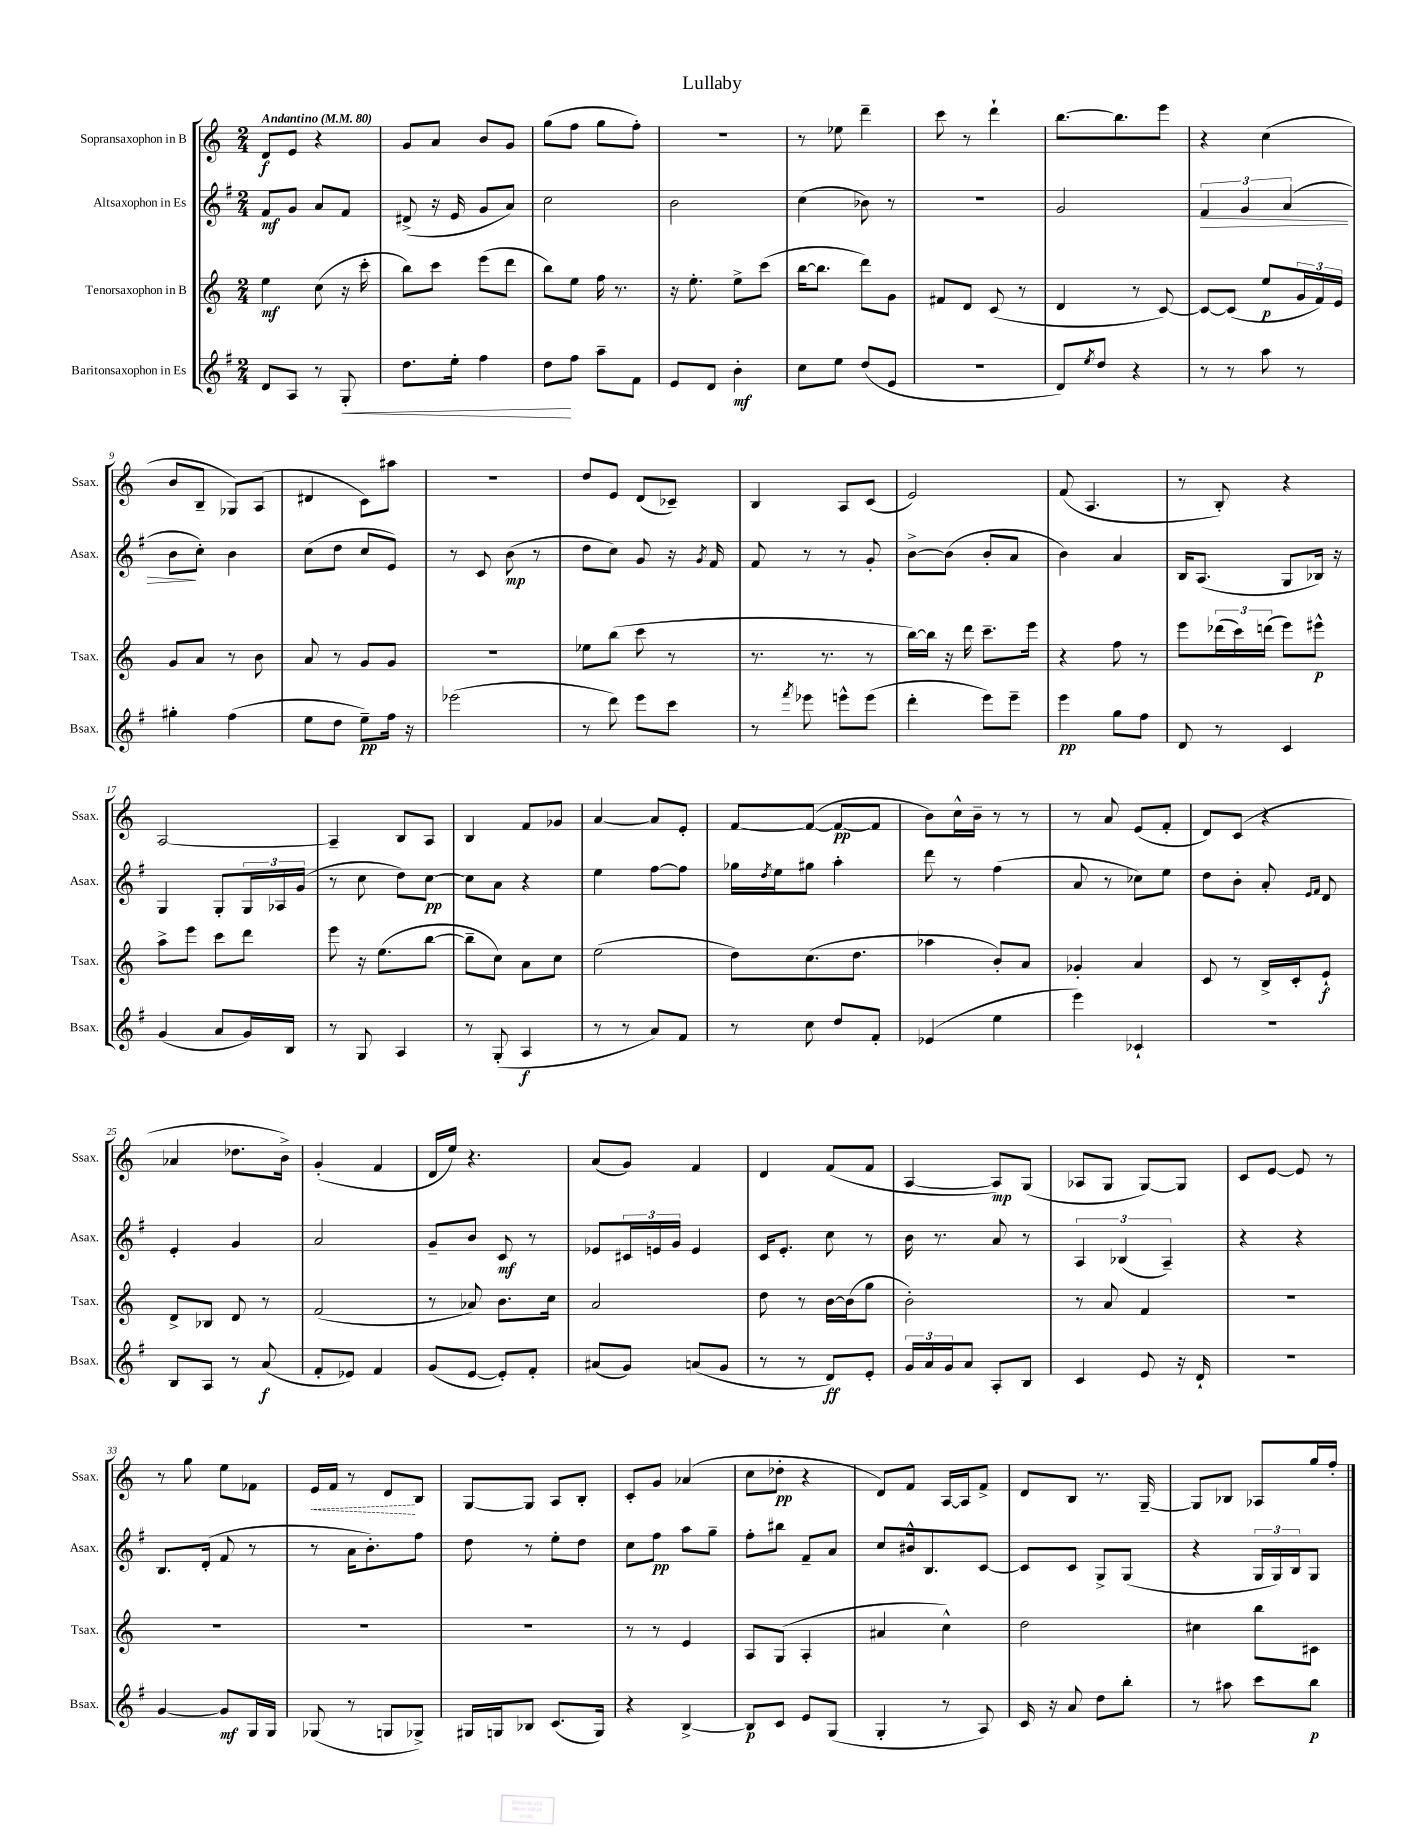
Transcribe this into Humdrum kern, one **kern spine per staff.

**kern	**kern	**kern	**kern
*staff4	*staff3	*staff2	*staff1
*clefG2	*clefG2	*clefG2	*clefG2
*k[f#]	*k[]	*k[f#]	*k[]
*M2/4	*M2/4	*M2/4	*M2/4
*MM80	*MM80	*MM80	*MM80
8d/L	4ee\	8f#/L	8d/L
8A/J	.	8g/J	8e/J
8r	(8cc\	8a/L	4r
8G'/	16r	8f#/J	.
.	16ccc'\	.	.
=	=	=	=
8.dd\L	8bb\L)	(8d#^/	8g/L
.	8ccc\J	16r	8a/J
16ee'\Jk	.	16e/	.
4ff#\	(8eee\L	8g/L	8b/L
.	8ddd\J	8a/J)	8g/J
=	=	=	=
8dd\L	8bb\L)	2cc\	(8gg\L
8ff#\J	8ee\J	.	8ff\J
8aa~\L	16ff\	.	8gg\L
.	8.r	.	.
8f#\J	.	.	8ff'\J)
=	=	=	=
8e/L	16r	2b\	2r
.	8.ee'\	.	.
8d/J	.	.	.
4b'\	8ee^\L	.	.
.	(8ccc\J	.	.
=	=	=	=
8cc\L	[16bb\LK	(4cc\	8r
.	8.bb\]J	.	.
8ee\J	.	.	8ee-\
(8dd/L	8ddd\L)	8b-\)	4ddd~\
8e/J	8g\J	8r	.
=	=	=	=
2r	8f#/L	2r	8ccc\
.	8d/J	.	8r
.	(8c/	.	4ddd`\
.	8r	.	.
=	=	=	=
8d/L)	4d/	2g/	[8.bb\L
8qee/	.	.	.
8dd/J	.	.	.
.	.	.	8.bb\]
4r	8r	.	.
.	[8c/)	.	8eee\J
=	=	=	=
8r	8c/_L	6f#/	4r
8r	(8c/]J	.	.
.	.	6g/	.
8aa\	8ee/L	.	(4cc\
.	.	(6a/	.
8r	24g/L	.	.
.	24f/)	.	.
.	24e/JJ	.	.
=	=	=	=
4gg#'\	8g/L	8b\L	8b/L
.	8a/J	8cc'\J)	8B~/J
(4ff#\	8r	4b\	8G-/L)
.	8b\	.	(8A/J
=	=	=	=
8ee\L	8a/	(8cc\L	4d#/
8dd\J	8r	8dd\J	.
8ee~\L)	8g/L	8cc/L	8c\L)
16ff#\Jk	8g/J	8e/J)	8aa#\J
16r	.	.	.
=	=	=	=
(2eee-\	2r	8r	2r
.	.	8c/	.
.	.	(8b\	.
.	.	8r	.
=	=	=	=
8r	8ee-\L	8dd\L	8dd/L
8ddd\)	(8bb\J	8cc\J)	8e/J
8eee\L	8ccc\	8g/	(8d/L
8ccc\J	8r	16r	8c-~/J)
.	.	8qg/	.
.	.	16f#/	.
=	=	=	=
8r	8.r	8f#/	4B/
8qfff#/	.	.	.
8eee-\	.	8r	.
.	8.r	.	.
8eee^^\L	.	8r	8A/L
(8eee\J	8r	8g'/	(8c/J
=	=	=	=
4ddd'\	[16bb\LL)	[8b^\L	2e/)
.	16bb\]JJ	.	.
.	16r	(8b\]J	.
.	16ddd\	.	.
8eee\L)	8.ccc~\L	8b'/L	.
8eee~\J	.	8a/J	.
.	16eee\Jk	.	.
=	=	=	=
4eee\	4r	4b\)	(8f/
.	.	.	4.A/
8gg\L	8ff\	4a/	.
8ff#\J	8r	.	.
=	=	=	=
8d/	8eee\L	16B/LK	8r
.	.	(8.A/J	.
8r	(24ddd-\L	.	8B'/)
.	24ccc\)	.	.
.	(24ddd\JJ	.	.
4c/	8eee\L)	8G/L	4r
.	8eee#^^\J	16B-/Jk)	.
.	.	16r	.
=	=	=	=
(4g/	8aa^\L	4G/	[2A/
.	8eee\J	.	.
8a/L	8ccc\L	8G'/L	.
16g/L)	8ddd\J	24G/L	.
.	.	24A-/	.
16B/JJ	.	.	.
.	.	(24g/JJ	.
=	=	=	=
8r	8eee\	8r	4A~/]
8G/	16r	8cc\	.
.	(8.ee\L	.	.
4A/	.	8dd\L)	8B/L
.	[8bb\J	[8cc\J	8A/J
=	=	=	=
8r	8bb~\]L	8cc\]L	4B/
(8G'/	8cc\J)	8a\J	.
4A/	8a\L	4r	8f/L
.	8cc\J	.	8g-/J
=	=	=	=
8r	(2ee\	4ee\	[4a/
8r	.	.	.
8a/L)	.	[8ff#\L	8a/]L
8f#/J	.	8ff#\]J	8e'/J
=	=	=	=
8r	8dd\L)	16gg-\LL	[8f/L
.	.	8qdd/	.
.	.	16ee\J	.
8cc\	(8.cc\	8gg#\J	(8f/_J
8dd/L	.	4aa'\	8f/_L
.	8.dd\J	.	.
8f#'/J	.	.	8f/]J
=	=	=	=
(4e-/	4aa-\	8ddd\	8b\L)
.	.	8r	16cc^^\L
.	.	.	16b~\JJ
4ee\	8b'/L)	(4ff#\	8r
.	8a/J	.	8r
=	=	=	=
4eee\)	4g-'/	8a/	8r
.	.	8r	8a/
4c-`/	4a/	8cc-\L)	(8e/L
.	.	8ee\J	8f'/J
=	=	=	=
2r	8c/	8dd\L	8d/L)
.	8r	8b'\J	(8c/J
.	16B^/LL	8a'/	4r
.	16c'/J	.	.
.	.	16qqe/LL	.
.	.	16qqf#/JJ	.
.	8e`/J	8d/	.
=	=	=	=
8B/L	8d^/L	4e'/	4a-/
8A/J	8B-/J	.	.
8r	8d/	4g/	8.dd-\L
(8a/	8r	.	.
.	.	.	16b^\Jk)
=	=	=	=
8f#'/L	(2f/	2a/	(4g'/
8e-/J)	.	.	.
4f#/	.	.	4f/
=	=	=	=
(8g/L	8r	8g~/L	16d/LL
.	.	.	16ee/JJ)
[8e/J	8a-/)	8b/J	4.r
8e'/]L)	8.b\L	8c/	.
8f#'/J	.	8r	.
.	16cc\Jk	.	.
=	=	=	=
(8a#/L	2a/	8e-/L	(8a/L
8g/J)	.	24c#/L	8g/J)
.	.	24e/	.
.	.	24g/JJ	.
(8a/L	.	4e/	4f/
8g/J	.	.	.
=	=	=	=
8r	8dd\	16c/LK	4d/
.	.	8.e'/J	.
8r	8r	.	.
8d/L)	[16b\LL	8cc\	(8f/L
.	(16b\]J	.	.
8e'/J	8gg\J	8r	8f/J
=	=	=	=
24g/LL	2b'\)	16b\	[4A/
24a/	.	.	.
.	.	8.r	.
24g/J	.	.	.
8a/J	.	.	.
8A'/L	.	8a/	8A/]L)
8B/J	.	8r	(8G/J
=	=	=	=
4c/	8r	6A/	8A-/L
.	8a/	.	8G/J
.	.	(6B-/	.
8e/	4f/	.	[8G/L)
.	.	6A~/)	.
16r	.	.	8G/]J
16d`/	.	.	.
=	=	=	=
2r	2r	4r	8c/L
.	.	.	[8e/J
.	.	4r	8e/]
.	.	.	8r
=	=	=	=
[4g/	2r	8.B/L	8r
.	.	.	8gg\
.	.	(16d'/Jk	.
8g/]L	.	8f#/	8ee\L
16G/L	.	8r	8f-\J
16G/JJ	.	.	.
=	=	=	=
(8G-/	2r	8r	16e/LL
.	.	.	16f/JJ
8r	.	16a\LK	8r
.	.	8.b'\)	.
8G/L	.	.	8d/L
8G-^/J)	.	8ff#\J	8B/J
=	=	=	=
16G#/LL	2r	8dd\	[8G/L
16G/J	.	.	.
8B-/J	.	8r	8G/]J
(8.c/L	.	8ee'\L	8A/L
.	.	8dd\J	8B'/J
16G/Jk)	.	.	.
=	=	=	=
4r	8r	8cc\L	8c'/L
.	8r	8ff#\J	8g/J
[4B^/	4e/	8aa\L	(4a-/
.	.	8gg~\J	.
=	=	=	=
8B/]L	8A/L	8ff#'\L	8cc\L
8c/J	(8G/J	8bb#\J	8dd-'\J
8e/L	4A'/	8f#~/L	4r
(8G/J	.	8a/J	.
=	=	=	=
4G'/	4a#/	8cc/L	8d/L)
.	.	16b#^^/k	8f/J
.	.	8.B/	.
8r	4cc^^\)	.	[16A/LL
.	.	.	16A/]J
8A/)	.	[8c/J	8f^/J
=	=	=	=
16c/	2dd\	8c/]L	8d/L
16r	.	.	.
8a/	.	8c/J	8B/J
8dd\L	.	8G^/L	8.r
8bb'\J	.	(8G/J	.
.	.	.	[16G~/
=	=	=	=
8r	4cc#\	4r	8G/]L
8aa#\	.	.	8B-/J
8ccc\L	8bb\L	24G/LL	8A-/L
.	.	24G/)	.
.	.	24B/J	.
8bb\J	8c#\J	8G/J	16gg/L
.	.	.	16ff'/JJ
==	==	==	==
*-	*-	*-	*-
